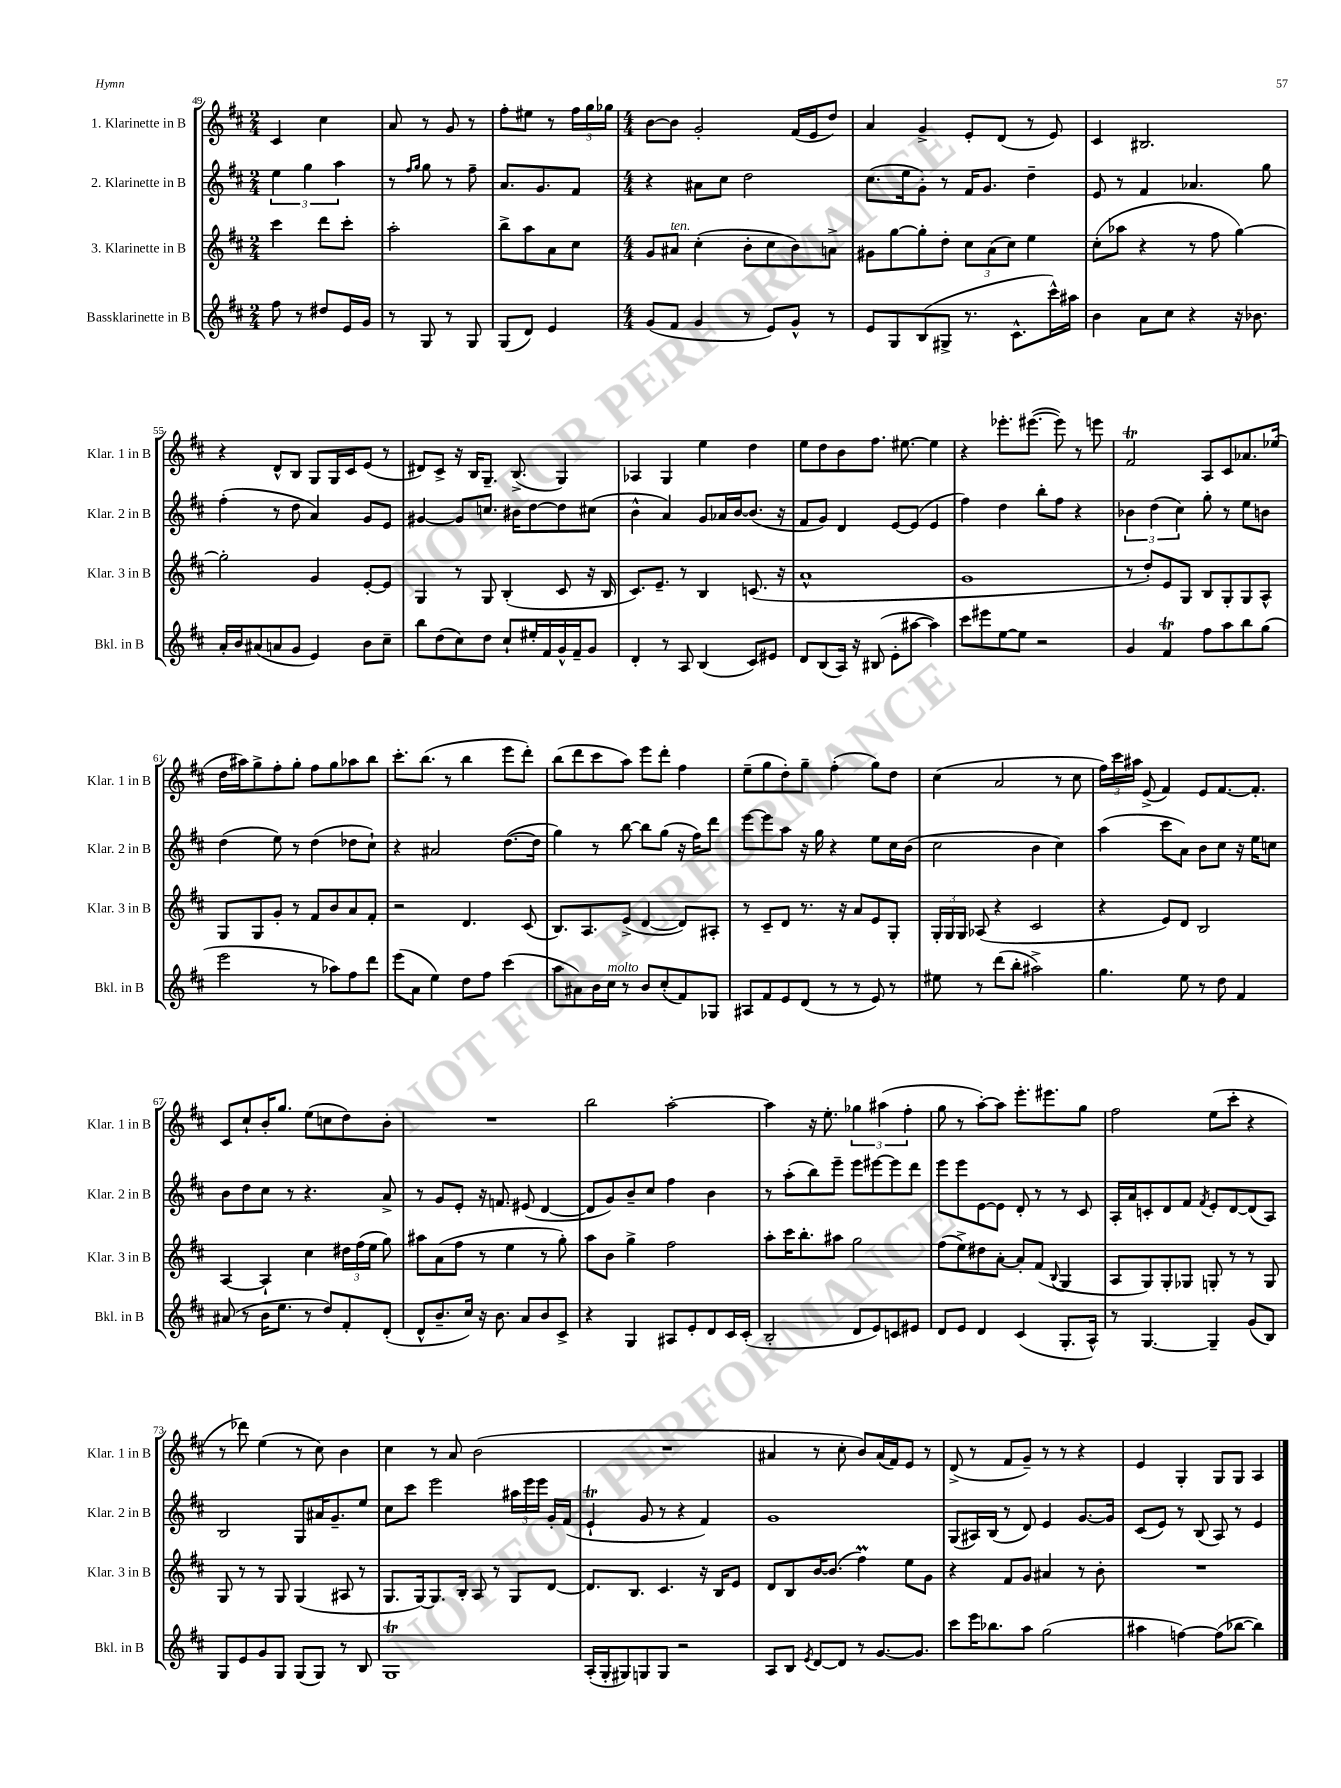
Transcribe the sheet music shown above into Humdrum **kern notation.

**kern	**kern	**kern	**kern
*staff4	*staff3	*staff2	*staff1
*clefG2	*clefG2	*clefG2	*clefG2
*k[f#c#]	*k[f#c#]	*k[f#c#]	*k[f#c#]
*M2/4	*M2/4	*M2/4	*M2/4
8ff#	4ccc#	6ee	4c#
8r	.	.	.
.	.	6gg	.
8dd#	8ddd	.	4cc#
.	.	6aa	.
16e	8ccc#'	.	.
16g	.	.	.
=	=	=	=
8r	2aa'	8r	8a
.	.	16qqff#	.
.	.	16qqgg	.
8G	.	8gg	8r
8r	.	8r	8g
8G	.	8ff#~	8r
=	=	=	=
(8G	8bb^	8.a	8ff#'
8d)	8aa	.	8ee#
.	.	8.g	.
4e	8a	.	8r
.	8cc#	8f#	24ff#
.	.	.	24gg
.	.	.	24gg-
=	=	=	=
*M4/4	*M4/4	*M4/4	*M4/4
(8g	8g	4r	[8b
8f#	8a#	.	8b]
4g	(4cc#'	8a#	2g'
.	.	8cc#	.
8r	8b'	2dd	.
8e)	8cc#	.	.
8g^^	8b)	.	(16f#
.	.	.	16e
8r	8a^	.	8dd)
=	=	=	=
8e	8g#	(8.cc#	4a
8G	[8gg	.	.
.	.	16ee	.
(8B	8gg']	8g')	4g^
8G#^	8dd'	8r	.
8.r	12cc#	16f#	8e'
.	.	8.g	.
.	(12a	.	.
.	.	.	(8d
.	12cc#)	.	.
8.c#^^	.	.	.
.	4ee	4dd~	8r
16ccc#^^)	.	.	8e)
16aa#	.	.	.
=	=	=	=
4b	(8cc#'	8e	4c#
.	8aa-	8r	.
8a	4r	4f#	2.B#
8cc#	.	.	.
4r	8r	4.a-	.
.	8ff#	.	.
16r	[4gg)	.	.
8.b-	.	.	.
.	.	8gg	.
=	=	=	=
16a'	2gg']	(4ff#'	4r
16b	.	.	.
(8a#	.	.	.
8a	.	8r	8d^^
8g	.	8dd	8B
4e)	4g	4a)	8G
.	.	.	16G
.	.	.	16c#
8b	[8e'	8g	(8e
8cc#~	8e]	8e	8r
=	=	=	=
8bb	4G	[4g#	8d#)
(8dd	.	.	8c#^
8cc#)	8r	8g#]	16r
.	.	.	16B
8dd	8G	8.cc	8.G~
8cc#`	(4B'	.	.
.	.	16b#	(8.B^
16ee#'	.	[8dd	.
16f#	.	.	.
16g^^	8c#	8dd]	4G)
16f#~	.	.	.
8g	16r	(8cc#	.
.	16B	.	.
=	=	=	=
4d'	8.c#)	4b^^	4A-
.	8.e~	.	.
8r	.	4a)	4G
8A	8r	.	.
(4B	4B	8g	4ee
.	.	16a-	.
.	.	[16b	.
8c#)	(8.c	(8.b]	4dd
8e#	.	.	.
.	16r	16r	.
=	=	=	=
8d	1a^^	8f#	8ee
(8B	.	8g)	8dd
16A)	.	4d	8b
16r	.	.	.
(8B#	.	.	8.ff#
8e'	.	[8e	.
.	.	.	[8.ee#
[8aa#	.	(8e]	.
4aa#])	.	4e	4ee#]
=	=	=	=
8ccc#	1g	4ff#)	4r
8eee#	.	.	.
[8ee	.	4dd	8.eee-'
8ee]	.	.	.
.	.	.	([8.eee#
2r	.	8bb'	.
.	.	8ff#	8eee#])
.	.	4r	8r
.	.	.	8eee
=	=	=	=
4g	8r	6b-	2f#
.	8dd')	.	.
.	.	(6dd	.
4f#	8e	.	.
.	.	6cc#)	.
.	8G	.	.
8ff#	8B	8gg'	8A
8aa	8G'	8r	8c#
8bb	8G	8ee	8.a-
(8gg	8A^^	8b	.
.	.	.	(16ee-
=	=	=	=
2eee	8G	(4dd	16dd
.	.	.	16aa#)
.	8G	.	8gg^
.	8g'	8ee)	8ff#'
.	8r	8r	8gg'
8r	8f#	(4dd	8ff#
8aa-)	8b	.	8gg
8ff#	8a	8dd-	8aa-
8ddd	8f#'	8cc#`)	8bb
=	=	=	=
(8eee	2r	4r	8.ccc#'
8a	.	.	.
.	.	.	(8.bb
4ee)	.	2a#	.
.	.	.	8r
8dd	4.d	.	4bb
8ff#	.	.	.
(4ccc#	.	([8.dd	8eee
.	(8c#	.	8ddd')
.	.	16dd]	.
=	=	=	=
8aa	8.B)	4gg)	(8bb
8a#)	.	.	8ddd
.	8.A	.	.
16b	.	8r	8ccc#
16cc#	.	.	.
8r	(8e^	[8bb	8aa)
8b	[4d	8bb]	8eee
(8cc#'	.	(8gg	8ddd'
8f#)	8d])	16r	4ff#
.	.	16ff#)	.
8G-	8A#'	8ddd	.
=	=	=	=
8A#	8r	[8eee	(8ee~
8f#	8c#~	8eee]	8gg
8e	8d	8aa	8dd')
(8d	8.r	16r	8gg~
.	.	16gg	.
8r	.	4r	(4ff#'
.	16r	.	.
8r	8a	.	.
8e)	8e	8ee	8gg)
8r	8G'	16cc#	8dd
.	.	(16b	.
=	=	=	=
8ee#	24G'	2cc#	(4cc#
.	24G	.	.
.	24G	.	.
8r	(8A-	.	.
(8ddd	4r	.	2a
8bb'	.	.	.
2aa#^)	2c#	4b	.
.	.	4cc#)	8r
.	.	.	8cc#
=	=	=	=
4.gg	4r	(4aa	24ff#)
.	.	.	24ccc#
.	.	.	24aa#
.	.	.	(8e^
.	8e)	8ccc#	4f#)
8ee	8d	8a)	.
8r	2B	8b	8e
8dd	.	8cc#	[8.f#
4f#	.	16r	.
.	.	16ee	8.f#']
.	.	8cc	.
=	=	=	=
(8a#	[4A	8b	8c#
8r	.	8dd	8cc#`
16b	4A`]	8cc#	16b'
8.ee	.	.	8.gg
.	.	8r	.
8r	4cc#	4.r	(8ee
8dd)	.	.	8cc
8f#'	24dd#	.	8dd)
.	(24ff#	.	.
.	24ee	.	.
(8d'	8gg)	8a^	8b'
=	=	=	=
8d^^	8aa#	8r	1r
8.b~	(8a	8g	.
.	8ff#	8e'	.
16cc#)	.	.	.
16r	8r	16r	.
8.b	.	8.f	.
.	4ee	.	.
8a	.	(8e#	.
8b	8r	[4d	.
8c#^	8gg')	.	.
=	=	=	=
4r	8aa	8d]	2bb
.	8b	8g)	.
4G	4gg^	8b~	.
.	.	8cc#	.
8A#	2ff#	4ff#	[2aa'
8e'	.	.	.
8d	.	4b	.
16c#	.	.	.
(16c#'	.	.	.
=	=	=	=
2B'	8aa'	8r	4aa]
.	16ccc#	(8aa'	.
.	8.bb'	.	.
.	.	8bb)	16r
.	.	.	8.ee'
.	8aa#	8eee~	.
8d	2gg	8eee	6gg-
8e)	.	[8eee#	.
.	.	.	(6aa#
8c	.	8eee#]	.
.	.	.	6ff#'
8e#	.	8ddd	.
=	=	=	=
8d	(8ff#	8eee	8gg
8e	8ee^)	8eee	8r
4d	8dd#	[8e	[8aa')
.	[8a'	8e]	8aa]
(4c#	8a']	8d'	8.eee'
.	(8f#	8r	.
.	.	.	8.eee#
.	8qqB	.	.
8.G'	4G	8r	.
.	.	8c#	8gg
16A^^)	.	.	.
=	=	=	=
8r	8A	16A'	2ff#
.	.	16a	.
[4.G	8G)	8c'	.
.	8G'	8d	.
.	8G-	8f#	.
.	.	8qf#	.
4G~]	8G'	8e'	(8ee
.	8r	[8d	8ccc#'
(8g	8r	(8d]	4r
8B)	8G	8A)	.
=	=	=	=
8G	8G	2B	8r
8e	8r	.	8ddd-)
8g	8r	.	(4ee
8G	8G	.	.
(8G	(4G	8G	8r
8G)	.	16a#	8cc#)
.	.	8.g~	.
8r	8A#	.	4b
8B	8r	8ee	.
=	=	=	=
1G	8.G	8cc#	4cc#
.	.	8ccc#	.
.	[16G)	.	.
.	8.G]	2eee	8r
.	.	.	8a
.	16B'	.	.
.	8A	.	(2b
.	8r	.	.
.	8G	24aa#	.
.	.	24eee	.
.	.	24eee	.
.	[8d	16g'	.
.	.	(16f#	.
=	=	=	=
(16A'	8.d]	4e`	1r
16G'	.	.	.
8G#)	.	.	.
.	8.B	.	.
8G	.	8g	.
8G	4.c#	8r	.
2r	.	4r	.
.	16r	4f#)	.
.	16B	.	.
.	8e	.	.
=	=	=	=
8A	8d	1g	4a#
8B	8B	.	.
8qe	.	.	.
[8d	[16b	.	8r
.	(8.b]	.	.
8d]	.	.	8cc#'
8r	4ff#)	.	8b)
[8.g	.	.	(16a#
.	.	.	16f#)
.	8ee	.	8e
8.g]	.	.	.
.	8g	.	8r
=	=	=	=
8ccc#	4r	(8G	(8d^
16eee	.	16A#)	8r
8.bb-	.	(16B	.
.	8f#	8r	8f#
8aa	8g	8d)	8g~)
(2gg	4a#	4e	8r
.	.	.	8r
.	8r	[8.g	4r
.	8b'	.	.
.	.	16g]	.
=	=	=	=
4aa#	1r	(8c#	4e
.	.	8e)	.
[4ff)	.	8r	4G'
.	.	(8B	.
(8ff]	.	8A)	8G
[8bb-	.	8r	8G
4bb-])	.	4e	4A
==	==	==	==
*-	*-	*-	*-
